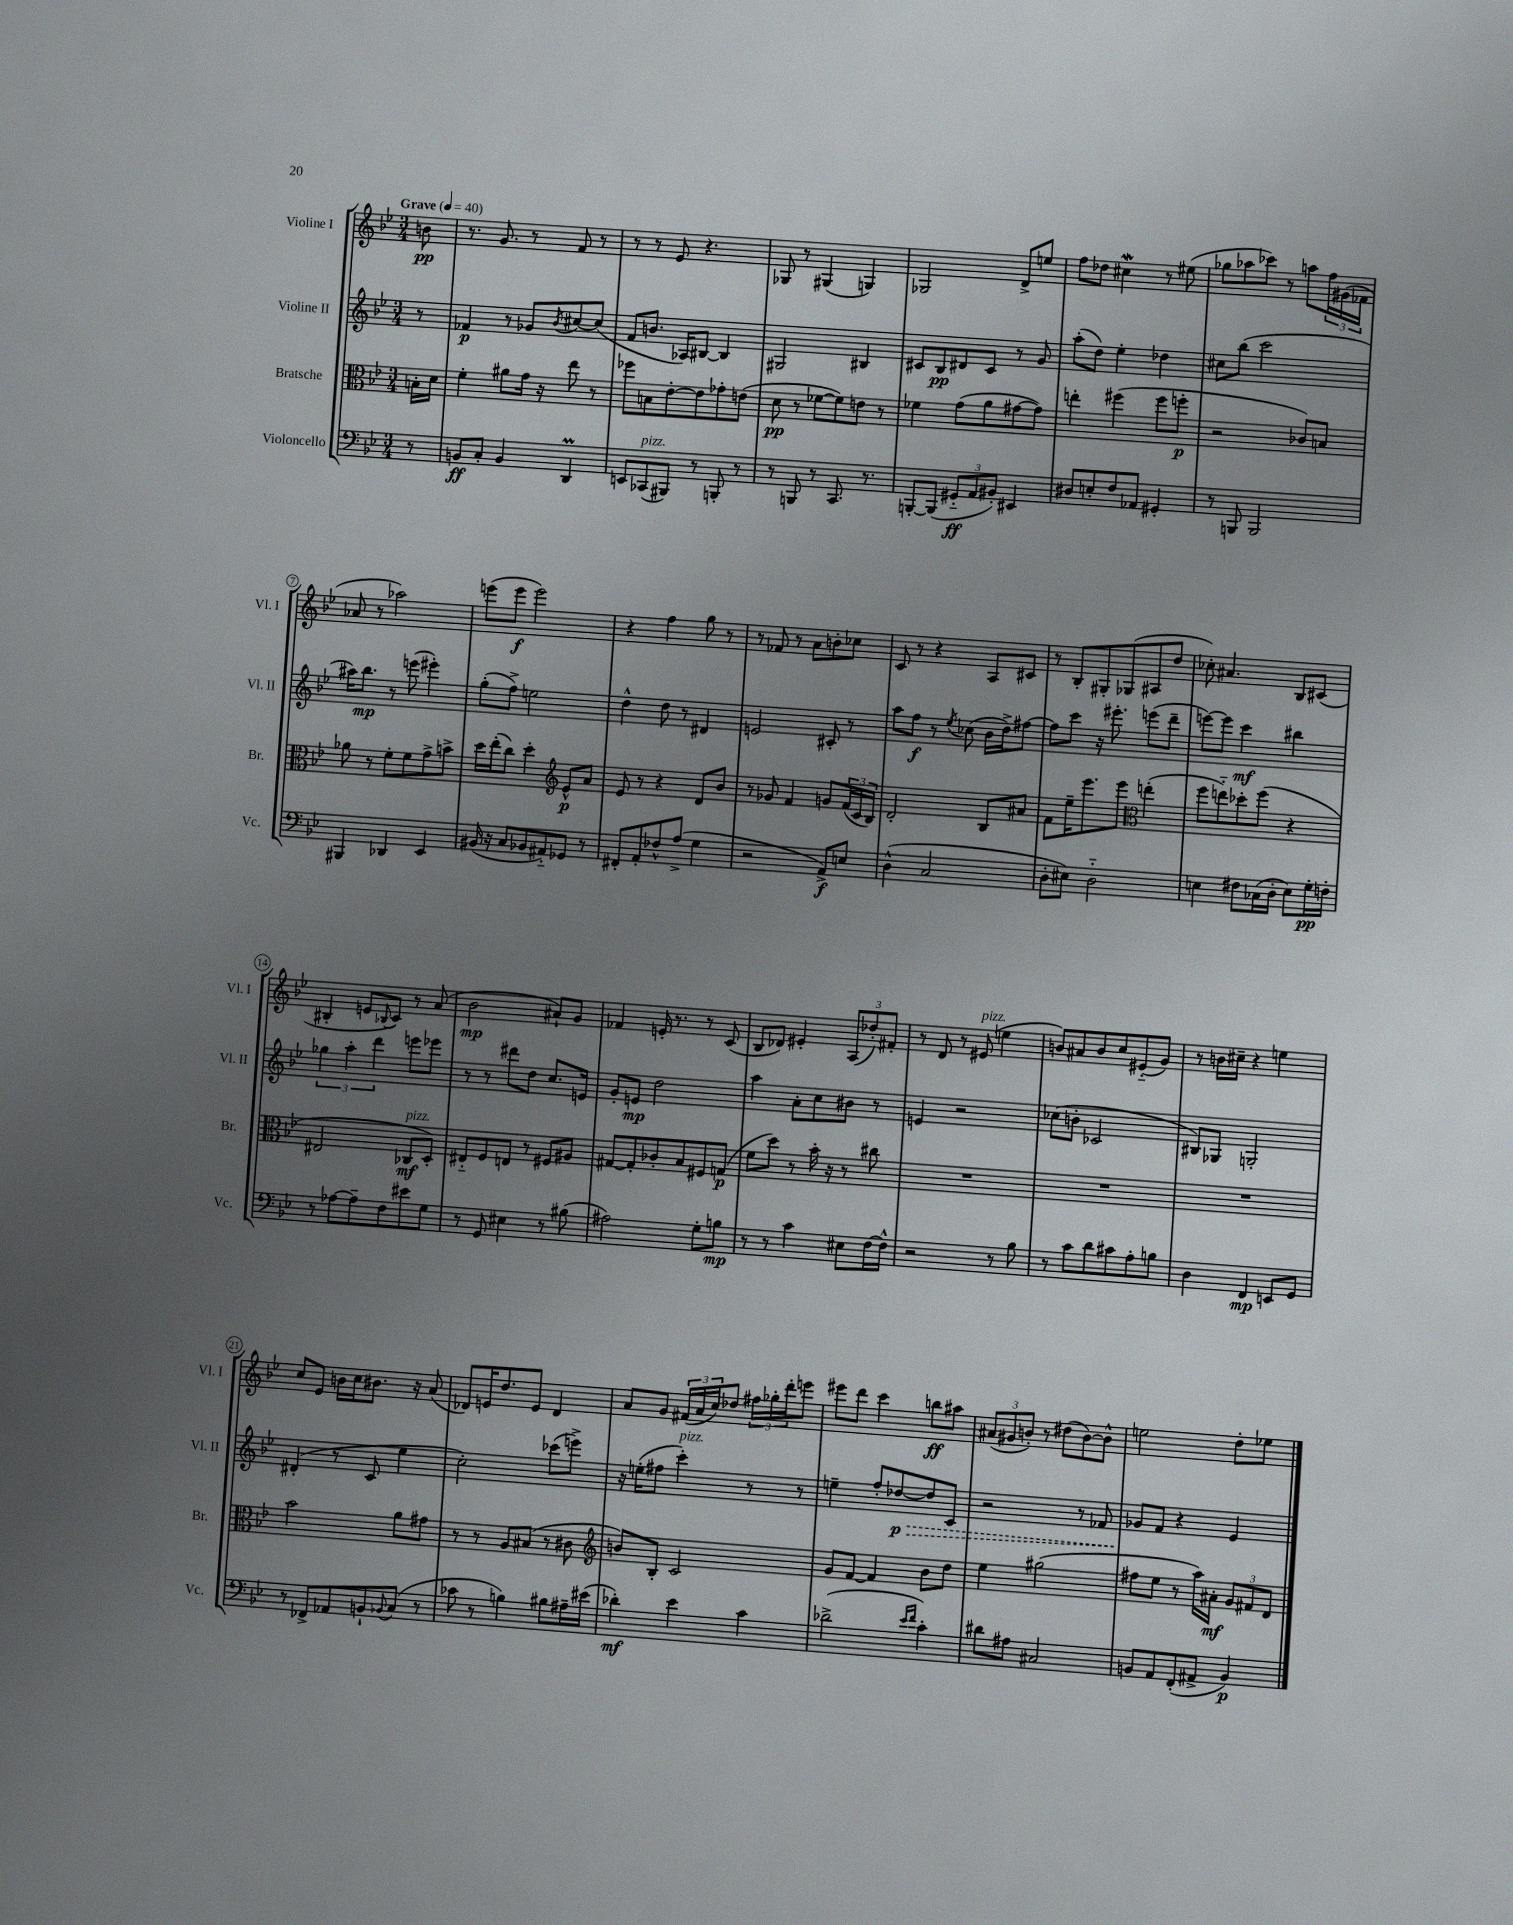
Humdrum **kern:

**kern	**kern	**kern	**kern
*staff4	*staff3	*staff2	*staff1
*clefF4	*clefC3	*clefG2	*clefG2
*k[b-e-]	*k[b-e-]	*k[b-e-]	*k[b-e-]
*M3/4	*M3/4	*M3/4	*M3/4
*MM40	*MM40	*MM40	*MM40
8r	16B'	8r	8b
.	16d	.	.
=	=	=	=
8BB	4f'	4f-	8.r
8C'	.	.	.
.	.	.	8.g
4BB	8a#	8r	.
.	16g	8g-	8r
.	16r	.	.
.	.	8qb-	.
4DD	8ee-	[8cc#	8f
.	8r	(8cc#]	8r
=	=	=	=
8EE	8ff-	8f	8r
(8CC-	8B	8.b	8r
8BBB#)	[8e-'	.	8e-
.	.	16A-)	.
8r	8e-]	[8B#	4.r
8BBB'	8g-'	4B#]	.
8r	(8e	.	.
=	=	=	=
8r	8d	2G#	8G-
8BBB	8r	.	8r
8r	[8f-	.	(4G#
8.CC	8f-])	.	.
.	8e	4B#	4G)
8.r	.	.	.
.	8r	.	.
=	=	=	=
[8BBB'	4f-	8c#	2G-
(8BBB]	.	8B-	.
12GG#'~	(8g	8d#	.
12AA	.	.	.
.	8a	8c#	.
12BB#')	.	.	.
4EE#	[8g#	8r	8d^
.	8g#])	8g	8ee
=	=	=	=
8D#	4ee'	(8aa'	8ff
8E'	.	8dd)	8dd-
8F	(4ff#	4ee-'	4cc#
8AA-	.	.	.
4GG#'	8ff#	4dd-	8r
.	8ff'	.	(8ee#
=	=	=	=
8r	2r	8cc#	8gg-
8BBB	.	(8bb-	8aa-
2BBB	.	2ccc	8ccc-)
.	.	.	8r
.	8c-)	.	8aa
.	8B	.	24ff
.	.	.	(24g#
.	.	.	24f-
=	=	=	=
4BBB#	8a-	16aa#)	8a-
.	.	8.bb-	.
.	8r	.	8r
4DD-	8f'	8r	2aa-)
.	8f	(8eee	.
4EE-	8g^	4eee#')	.
.	8b^	.	.
=	=	=	=
(16BB#	16dd	(8gg'	(8eee
16r	(16ee-'	.	.
8C	8cc)	8ff^)	8eee
8BB-	4dd'	2ee	2eee)
8AA#'~)	.	.	.
*	*clefG2	*	*
8GG-	8e-^^	.	.
8r	8a	.	.
=	=	=	=
8FF#'	8e-	4dd^^	4r
8AA'	8r	.	.
8F-^^	4r	8dd	4ff
(8A^	.	8r	.
4G	8d	4d#	8gg
.	8b-	.	8r
=	=	=	=
2r	8r	2e	8r
.	8g-	.	8f-
.	4f	.	8r
.	.	.	8a
8AA^)	8g	8c#'	8b'
8E	(24f	8r	8cc-
.	24c	.	.
.	24B-)	.	.
=	=	=	=
(4D^^	2d'	8aa	8c
.	.	8ff	8r
2C	.	8r	4r
.	.	8qee-	.
.	.	(8cc-	.
.	8B-	16b-	8A
.	.	16dd^)	.
.	8a#	[8ff#	8c#
=	=	=	=
8D'	8f	8ff#]	8r
8E#)	16ee-~	8ccc	8B-'
.	8.eee-	.	.
2D'~	.	16r	8G#'
.	.	8.eee#'	.
.	8eee-	.	(8G-
*	*clefC3	*	*
.	(4ee'	(8eee	8A#
.	.	8ddd~	8dd
=	=	=	=
4E	8ff	[8eee)	8cc-')
.	8ee'~)	8eee]	4.a#
8F#	8dd-'	4ccc	.
(16C-	(8ff	.	.
16D'	.	.	.
8E)	4r	4bb#	8B-
16G'	.	.	(8c#
16F'	.	.	.
=	=	=	=
8r	2E#	6gg-	4B#'
[8A-	.	.	.
.	.	6aa'	.
8A-~]	.	.	8e
.	.	6ddd	.
.	.	.	8qqB-
8F	.	.	8c)
8e#	8C-	8eee	8r
8G	8D')	8eee-	(8a
=	=	=	=
8r	8E#'~	8r	2b-
8GG	8F	8r	.
4E#	8E	8ddd#	.
.	8r	8dd	.
8r	8F#	8.cc	8a#`)
(8B#	8A#	.	8g
.	.	16e	.
=	=	=	=
2A#)	[8G#	8g'	4f-
.	8G#']	8e	.
.	8c-'	2dd	16e'
.	.	.	8.r
.	8B-	.	.
8G'	8F#	.	8r
8B	(8G	.	(8c
=	=	=	=
8r	8f	4aa	8B-
8r	8dd)	.	8d-)
4c	8r	8a'	4e#'
.	16b-'	8cc	.
.	16r	.	.
8E#	8r	8b#	(12A
.	.	.	12dd-')
[16F	8cc#	8r	.
.	.	.	12f#'
16F^^]	.	.	.
=	=	=	=
2r	2.r	4e	8r
.	.	.	8d
.	.	2r	8r
.	.	.	(8e#
8r	.	.	4ee
8B-	.	.	.
=	=	=	=
8r	2.r	(8cc-	8b)
8c	.	8b'	8a#
8d	.	2c-	8b
8c#	.	.	8cc
8A'	.	.	(8e#'~
8B	.	.	8g)
=	=	=	=
4D	2.r	8B#)	8r
.	.	8G-	16b
.	.	.	16cc#~
4FF	.	2G'	4r
8EE	.	.	4ee
8GG	.	.	.
=	=	=	=
8r	2b-	(4d#'	8cc
8FF-^	.	.	8e-
8AA-	.	8r	16b
.	.	.	16cc
8BB`	.	8c	8.b#
8qqBB-	.	.	.
(8C	8a	4ee-	.
.	.	.	16r
8r	8g#	.	(8a
=	=	=	=
8c-	8r	2cc')	8d-)
8r	8r	.	16e
.	.	.	8.dd
4B)	8A	.	.
.	(8B#	.	8e
8B#	8r	(8ccc-	4d-
16A#~	8c#	8eee^)	.
(16e#	.	.	.
=	=	=	=
*	*clefG2	*	*
4d-')	8b)	16r	8a
.	.	(16ee'	.
.	8B-'	8ff#	8g
4e-	2c	4ccc')	(24f#
.	.	.	24a
.	.	.	24cc)
.	.	.	8dd-
4c	.	8r	24ff#
.	.	.	24gg-'
.	.	.	24ddd'
.	.	8r	8eee
=	=	=	=
(2d-^	8g	4ee~	8eee#
.	[8f	.	8ddd
.	4f]	8ff'	4ccc
.	.	[8dd-	.
16qqe-	.	.	.
16qqf	.	.	.
4c')	8b-	8dd-]	8bb
.	8dd	8c	8aa#
=	=	=	=
8d#	4ee-	2r	(12a#
.	.	.	12g#
8A#	.	.	.
.	.	.	12b')
2C#	(2gg#	.	8r
.	.	.	(8dd#
.	.	8r	[8b)
.	.	8f-	8b^^]
=	=	=	=
8BB	8ff#	8g-	2ee
8AA	8ee-	8f	.
(8FF'	8r	4r	.
8AA#^	16aa)	.	.
.	16a#'	.	.
4BB)	12g	4e-	8dd'
.	12f#	.	.
.	.	.	8ee-
.	12d	.	.
==	==	==	==
*-	*-	*-	*-
